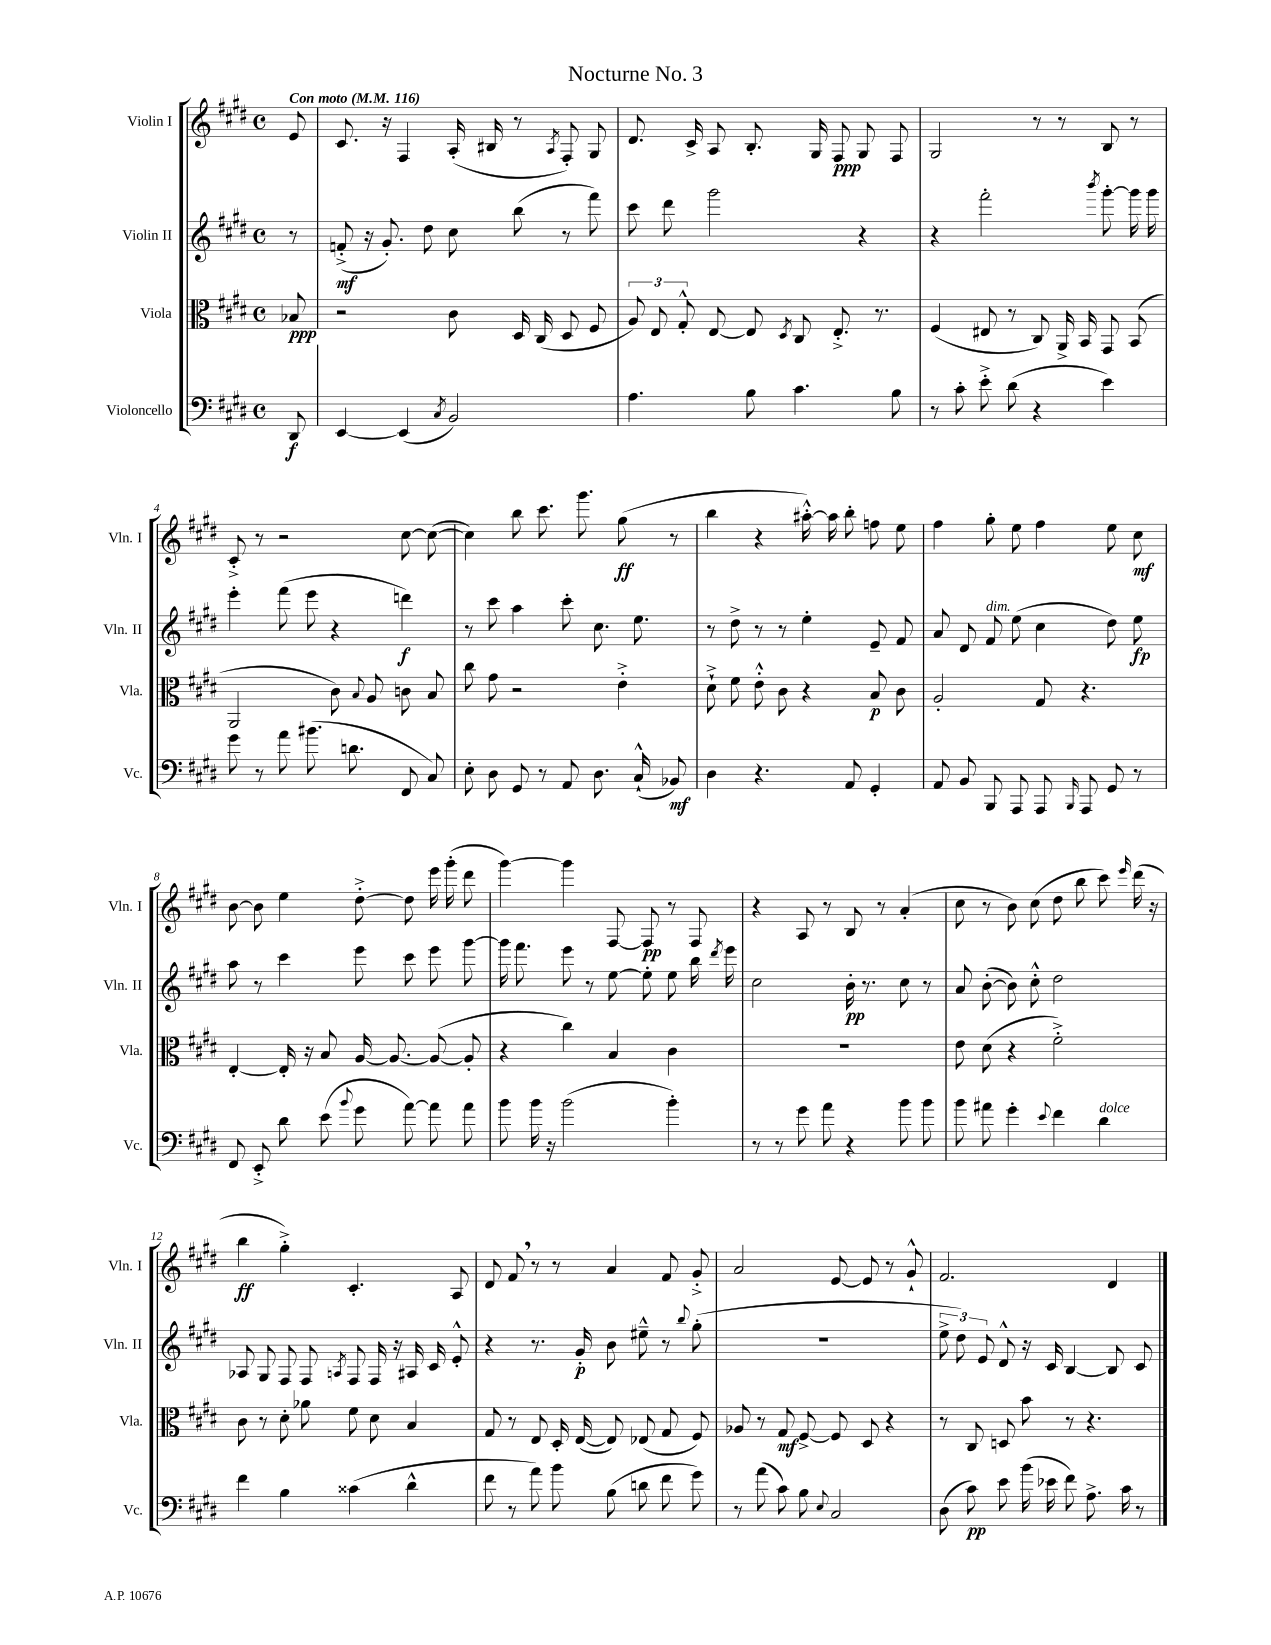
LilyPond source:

\header { title = "Nocturne No. 3" }
<<
\new StaffGroup <<
\new Staff = "s0" \with { instrumentName = "Violin I" shortInstrumentName = "Vln. I" } {
    \clef treble \key e \major \defaultTimeSignature \time 4/4 \partial 8 \tempo "Con moto" 4 = 116
    \autoBeamOff e'8 |
    cis'8. r16 fis4 a16-.( bis16 r8 \acciaccatura { a8 } fis8-.) gis8 |
    dis'8. cis'16-> a8 b8.-. gis16 fis8\ppp gis8 fis8 |
    gis2 r8 r8 b8 r8 |
    cis'8-.-> r8 r2 cis''8~ cis''8~( |
    cis''4) b''8 cis'''8. gis'''8. gis''8\ff( r8 |
    b''4 r4 ais''16~-.-^) ais''16 b''8-. f''8 e''8 |
    fis''4 gis''8-. e''8 fis''4 e''8 cis''8\mf |
    b'8~ b'8 e''4 dis''8~-.-> dis''8 e'''16 gis'''16-.( dis'''8 |
    gis'''4~) gis'''4 fis8~ fis8\pp r8 fis8 |
    r4 a8 r8 b8 r8 a'4-.( |
    cis''8 r8 b'8) cis''8( dis''8 b''8 cis'''8) \grace { e'''16 } dis'''16( r16 |
    b''4\ff gis''4-.->) cis'4.-. a8 |
    dis'8 fis'8 \breathe r8 r8 a'4 fis'8 gis'8-.-> |
    a'2 e'8~ e'8 r8 gis'8-!-^ |
    fis'2. dis'4 \bar "|." |
}
\new Staff = "s1" \with { instrumentName = "Violin II" shortInstrumentName = "Vln. II" } {
    \clef treble \key e \major \defaultTimeSignature \time 4/4 \partial 8
    \autoBeamOff r8 |
    f'8-.->\mf( r16 gis'8.-.) dis''8 cis''8 b''8( r8 fis'''8) |
    cis'''8 dis'''8 gis'''2 r4 |
    r4 fis'''2-. \acciaccatura { b'''8 } gis'''8~-. gis'''16 gis'''16 |
    e'''4-. fis'''8( e'''8 r4 d'''4\f) |
    r8 cis'''8 a''4 cis'''8-. cis''8. e''8. |
    r8 dis''8-> r8 r8 e''4-. e'8-- fis'8 |
    a'8 dis'8 fis'8^\markup { \italic "dim." } e''8( cis''4 dis''8) e''8\fp |
    a''8 r8 cis'''4 e'''8 cis'''8 e'''8 gis'''8~ |
    gis'''16 fis'''8. e'''8 r8 e''8~ e''8-. e''8 b''16 \acciaccatura { dis'''8 } e'''16 |
    cis''2 b'16-.\pp r8. cis''8 r8 |
    a'8 b'8~-.( b'8) cis''8-.-^ dis''2 |
    aes8 gis8 fis8 fis8 \acciaccatura { a8 } fis8 fis16 r16 ais16 cis'16 e'8-.-^ |
    r4 r8. gis'16-.\p b'8 eis''8---^ r8 \appoggiatura { b''8 } gis''8-.( |
    R1 |
    \tuplet 3/2 { e''8-> dis''8) e'8 } dis'8-^ r16 cis'16 b4~ b8 cis'8 \bar "|." |
}
\new Staff = "s2" \with { instrumentName = "Viola" shortInstrumentName = "Vla." } {
    \clef alto \key e \major \defaultTimeSignature \time 4/4 \partial 8
    \autoBeamOff bes8\ppp |
    r2 cis'8 dis16 cis16( dis8 fis8 |
    \tuplet 3/2 { a8) e8 gis8-.-^ } e8~ e8 \acciaccatura { dis8 } cis8 e8.-.-> r8. |
    fis4( eis8 r8 cis8) a,16-> b,16 gis,8 b,8( |
    a,2 cis'8) \appoggiatura { b8 } a8 c'8 b8 |
    cis''8 gis'8 r2 e'4-.-> |
    dis'8-!-> fis'8 e'8-.-^ cis'8 r4 b8\p cis'8 |
    a2-. gis8 r4. |
    e4~-. e16-. r16 b8 a16~ a8.~ a8~( a8-. |
    r4 cis''4) b4 cis'4 |
    R1 |
    e'8 dis'8( r4 fis'2-.->) |
    cis'8 r8 dis'8-. aes'8 fis'8 dis'8 b4 |
    gis8 r8 e8 dis16-. e16~( e8) ees8( gis8 fis8) |
    aes8 r8 gis8\mf fis8~-> fis8 dis8 r4 |
    r8 cis8 d8 b'8 r8 r4. \bar "|." |
}
\new Staff = "s3" \with { instrumentName = "Violoncello" shortInstrumentName = "Vc." } {
    \clef bass \key e \major \defaultTimeSignature \time 4/4 \partial 8
    \autoBeamOff dis,8\f |
    e,4~ e,4( \acciaccatura { cis8 } b,2) |
    a4. b8 cis'4. b8 |
    r8 cis'8-. e'8-.-> dis'8( r4 e'4) |
    gis'8 r8 a'8 bis'8.( d'8. fis,8 cis8) |
    e8-. dis8 gis,8 r8 a,8 dis8. cis16-!-^( bes,8\mf) |
    dis4 r4. a,8 gis,4-. |
    a,8 b,8 b,,8 a,,8 a,,8 \grace { b,,16 } a,,8 gis,8 r8 |
    fis,8 e,8-.-> dis'8 e'8( \appoggiatura { b'8 } gis'8 a'8~) a'8 a'8 |
    b'8 b'16 r16 b'2( b'4-.) |
    r8 r8 gis'8 a'8 r4 b'8 b'8 |
    b'8 ais'8 gis'4-. \appoggiatura { e'8 } fis'4 dis'4^\markup { \italic "dolce" } |
    fis'4 b4 cisis'4( dis'4-^ |
    fis'8 r8 a'8) b'8 b8( d'8 fis'8 gis'8) |
    r8 a'8( cis'8) b8 \appoggiatura { e8 } cis2 |
    dis8( cis'8\pp) e'8 b'16( ees'16 fis'8) a8.-> cis'16 r8 \bar "|." |
}
>>
>>
